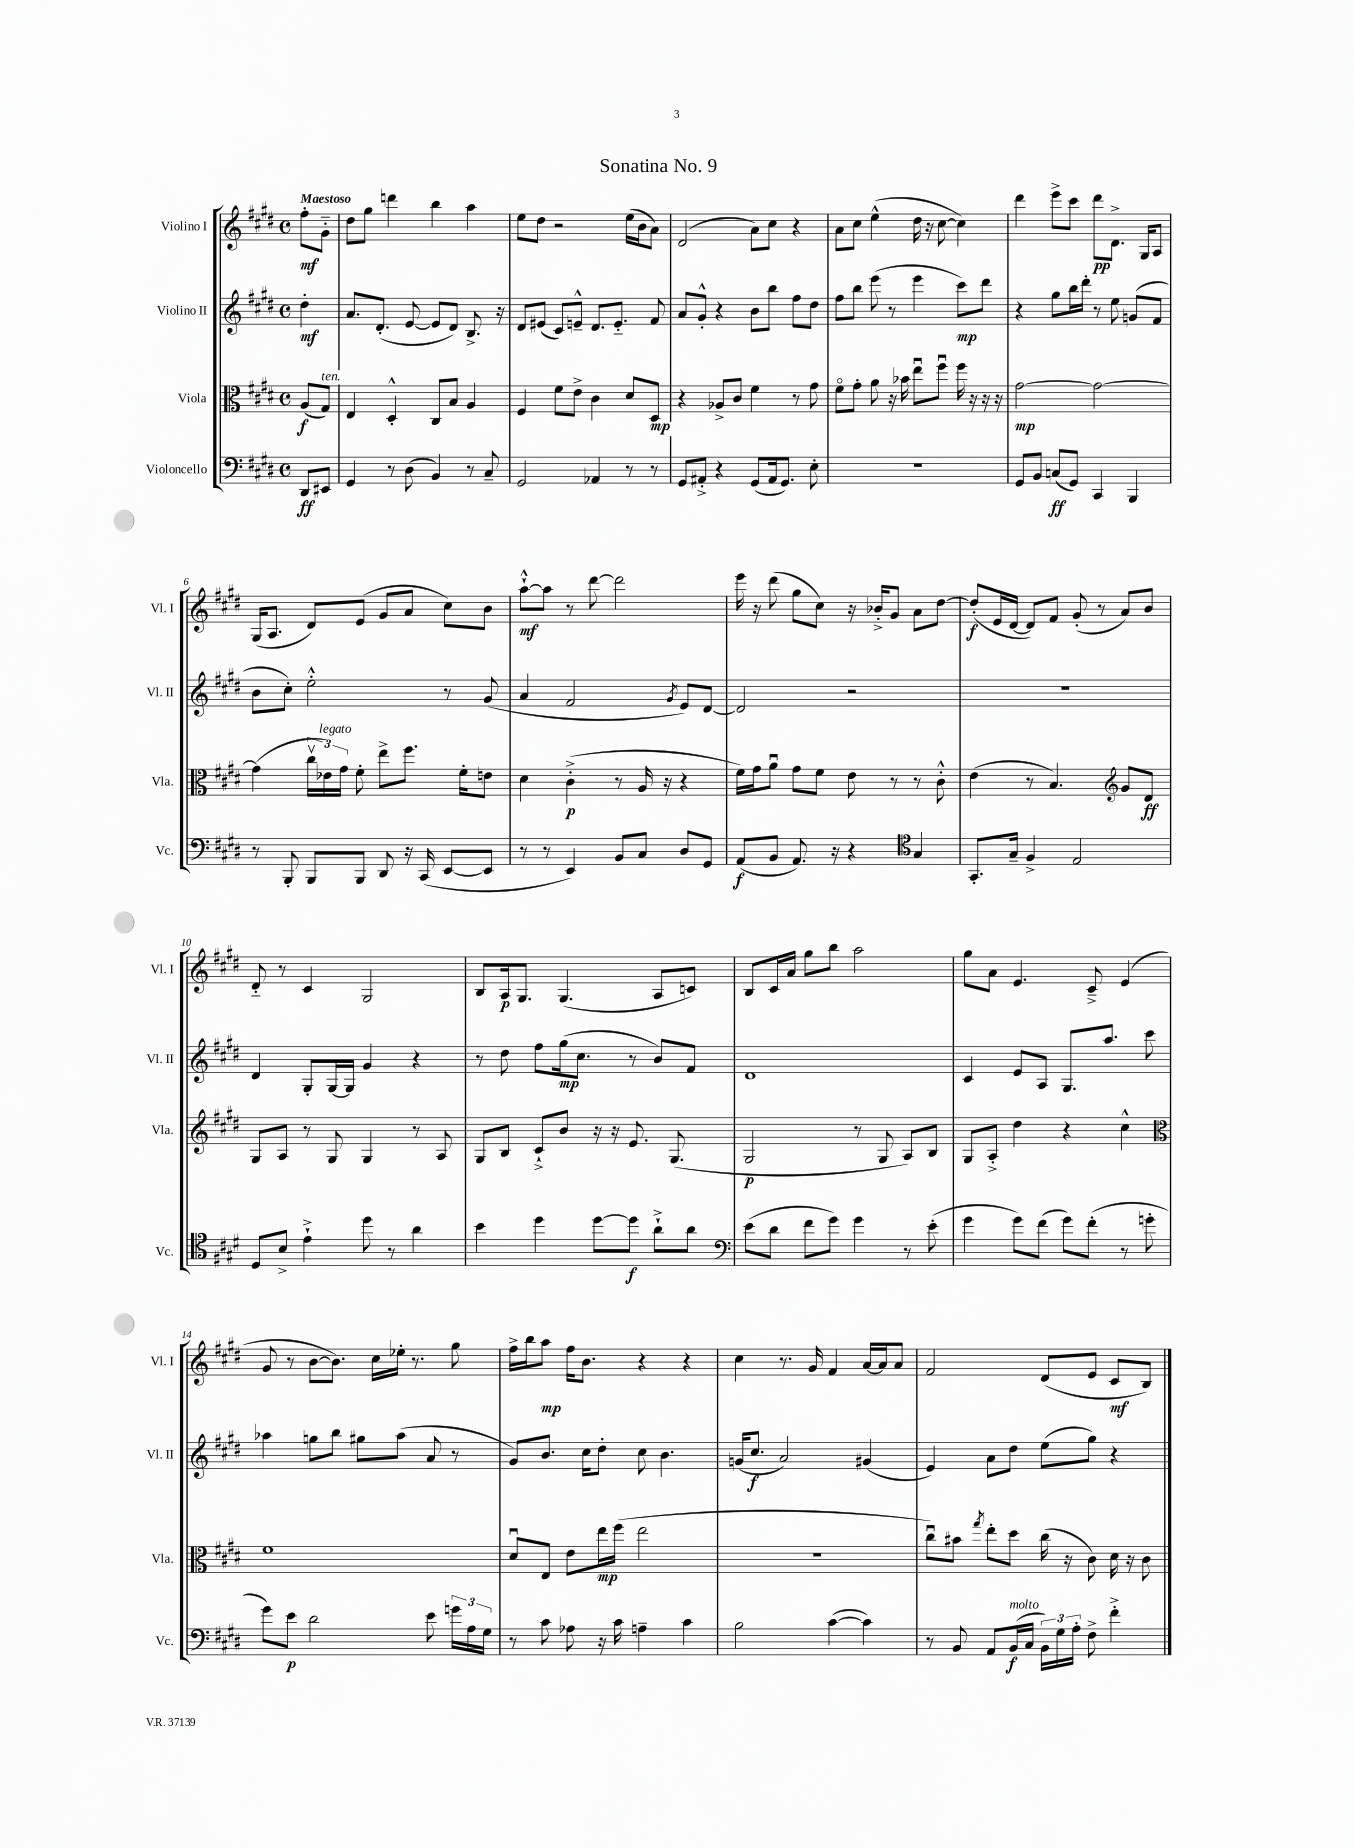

**kern	**kern	**kern	**kern
*staff4	*staff3	*staff2	*staff1
*clefF4	*clefC3	*clefG2	*clefG2
*k[f#c#g#d#]	*k[f#c#g#d#]	*k[f#c#g#d#]	*k[f#c#g#d#]
*M4/4	*M4/4	*M4/4	*M4/4
*met(c)	*met(c)	*met(c)	*met(c)
8DD#	(8A	4dd#'	8ff#'
8EE#	8G#)	.	8g#'~
=	=	=	=
4GG#	4E	8.a	8dd#
.	.	.	8gg#
.	.	(8.d#'	.
8r	4D#'^^	.	4ddd
(8D#	.	[8e	.
4BB)	8C#	8e]	4bb
.	8B	8d#)	.
8r	4A	8.B^	4aa
8C#~	.	.	.
.	.	16r	.
=	=	=	=
2GG#	4F#	8d#	8ee
.	.	(8e#	8dd#
.	8f#	8c#)	2r
.	8e^	8e~^^	.
4AA-	4c#	8.d#	.
.	.	8.e'~	.
8r	8d#	.	(16ee
.	.	.	16b
8r	8D#	8f#	8a)
=	=	=	=
8GG#	4r	8a	(2d#
8AA#'^	.	8g#'^^	.
4r	8A-^	4r	.
.	8c#	.	.
(8GG#	4f#	8b	8a)
16AA#	.	8bb	8cc#
8.GG#)	.	.	.
.	8r	8ff#	4r
8E'	8g#	8dd#	.
=	=	=	=
1r	8f#o	8ff#	8a
.	8g#'	8bb	8cc#
.	8a	(8eee	(4ee^^
.	16r	8r	.
.	16b-	.	.
.	8eeu	4eee	16dd#
.	.	.	16r
.	8ff#u	.	[8cc#
.	16ff#	8ccc#)	4cc#])
.	16r	.	.
.	16r	8ddd#	.
.	16r	.	.
=	=	=	=
8GG#	[2g#	4r	4ddd#
8BB	.	.	.
(8C	.	8gg#	8eee^
8GG#)	.	16bb	8ccc#
.	.	16ddd#'	.
4CC#	2g#_	8r	8ddd#
.	.	8ee	8.d#^
4BBB	.	(8g	.
.	.	.	16G#
.	.	8f#	8A
=	=	=	=
8r	(4g#]	8b	(16G#
.	.	.	8.A
8BBB'	.	8cc#')	.
8BBB	24cc#v	2ee'^^	8d#)
.	24e-)	.	.
.	24g#	.	.
8BBB	8f#'	.	(8e
8DD#	8ee^	.	8g#
16r	8.ff#	.	8a
(16CC#	.	.	.
[8EE	.	8r	8cc#)
.	16f#'	.	.
8EE]	8e	(8g#	8b
=	=	=	=
8r	4d#	4a	[8aa`^^
8r	.	.	8aa]
4EE)	(4c#'^	2f#	8r
.	.	.	[8ddd#
8BB	8r	.	2ddd#]
8C#	16A	.	.
.	16r	.	.
.	.	8qg#	.
8D#	4r	8e)	.
8GG#	.	[8d#	.
=	=	=	=
(8AA	16f#)	2d#]	16eee
.	16g#	.	16r
8BB	8au	.	(8ddd#
8.AA)	8g#	.	8gg#
.	8f#	.	8cc#)
16r	.	.	.
4r	8e	2r	16r
.	.	.	16b-'^
.	8r	.	8g#
*clefC4	*	*	*
4G#	8r	.	8a
.	8c#'^^	.	[8dd#
=	=	=	=
8.GG#'	(4e	1r	(8dd#']
.	.	.	16e
16G#~	.	.	[16d#
4F#^	8r	.	8d#])
.	4.B)	.	8f#
2E	.	.	(8g#'
.	.	.	8r
*	*clefG2	*	*
.	8g#	.	8a)
.	8d#	.	8b
=	=	=	=
8D#	8G#	4d#	8d#'~
8B^	8A	.	8r
4e`^	8r	8G#'	4c#
.	8G#	[16G#	.
.	.	16G#]	.
8dd#	4G#	4g#	2G#
8r	.	.	.
4a	8r	4r	.
.	8A	.	.
=	=	=	=
4b	8G#	8r	8B
.	8B	8dd#	16A
.	.	.	8.G#
4dd#	8c#`^	8ff#	.
.	8b	(16gg#	(4.G#
.	.	8.cc#	.
[8dd#	16r	.	.
.	16r	.	.
8dd#]	8.e	8r	.
8a`^	.	8b)	8A
.	(8.G#	.	.
8a	.	8f#	8c)
=	=	=	=
*clefF4	*	*	*
(8e	2G#	1d#	8B
8d#	.	.	16c#
.	.	.	16a
8f#	.	.	8gg#
8g#)	.	.	8bb
4g#	8r	.	2aa
.	8G#	.	.
8r	8A)	.	.
(8e'	8B	.	.
=	=	=	=
4g#	8G#	4c#	8gg#
.	8A'^	.	8a
8g#)	4dd#	8e	4.e
(8f#	.	8A	.
8g#)	4r	8.G#	.
(8f#'	.	.	8c#~^
.	.	8.aa	.
8r	4cc#^^	.	(4e
8g'	.	8ccc#	.
=	=	=	=
*	*clefC3	*	*
8g#)	1f#	4aa-	8g#
8e	.	.	8r
2d#	.	8gg	[8b
.	.	8bb	8.b])
.	.	8gg#	.
.	.	.	16cc#
.	.	(8aa-	16ee-'
.	.	.	8.r
8e	.	8a	.
24g	.	8r	8gg#
24A	.	.	.
24G#	.	.	.
=	=	=	=
8r	8d#u	8g#)	16ff#^
.	.	.	16bb
8c#	8E	8.b	8aa
8A-	8e	.	16ff#
.	.	16cc#	8.b
16r	16ee	8dd#'	.
16c#	(16ff#	.	.
4A~	2ee	8cc#	4r
.	.	4.b	.
4c#	.	.	4r
=	=	=	=
2B	1r	(16g	4cc#
.	.	8.cc#	.
.	.	2a)	8.r
.	.	.	16g#
([4c#	.	.	4f#
4c#])	.	(4g#	[16a
.	.	.	16a]
.	.	.	8a
=	=	=	=
8r	8cc#u)	4e)	2f#
8BB	8b#	.	.
.	8qgg#	.	.
8AA	8ee'	8a	.
(16BB	8dd#	8dd#	.
16C#	.	.	.
24BB)	(16cc#	(8ee	(8d#
24G#	.	.	.
.	16r	.	.
24A'	.	.	.
8F#^	8c#)	8gg#)	8e
4f#'^	16d#	4r	8c#
.	16r	.	.
.	8c#	.	8B)
==	==	==	==
*-	*-	*-	*-
